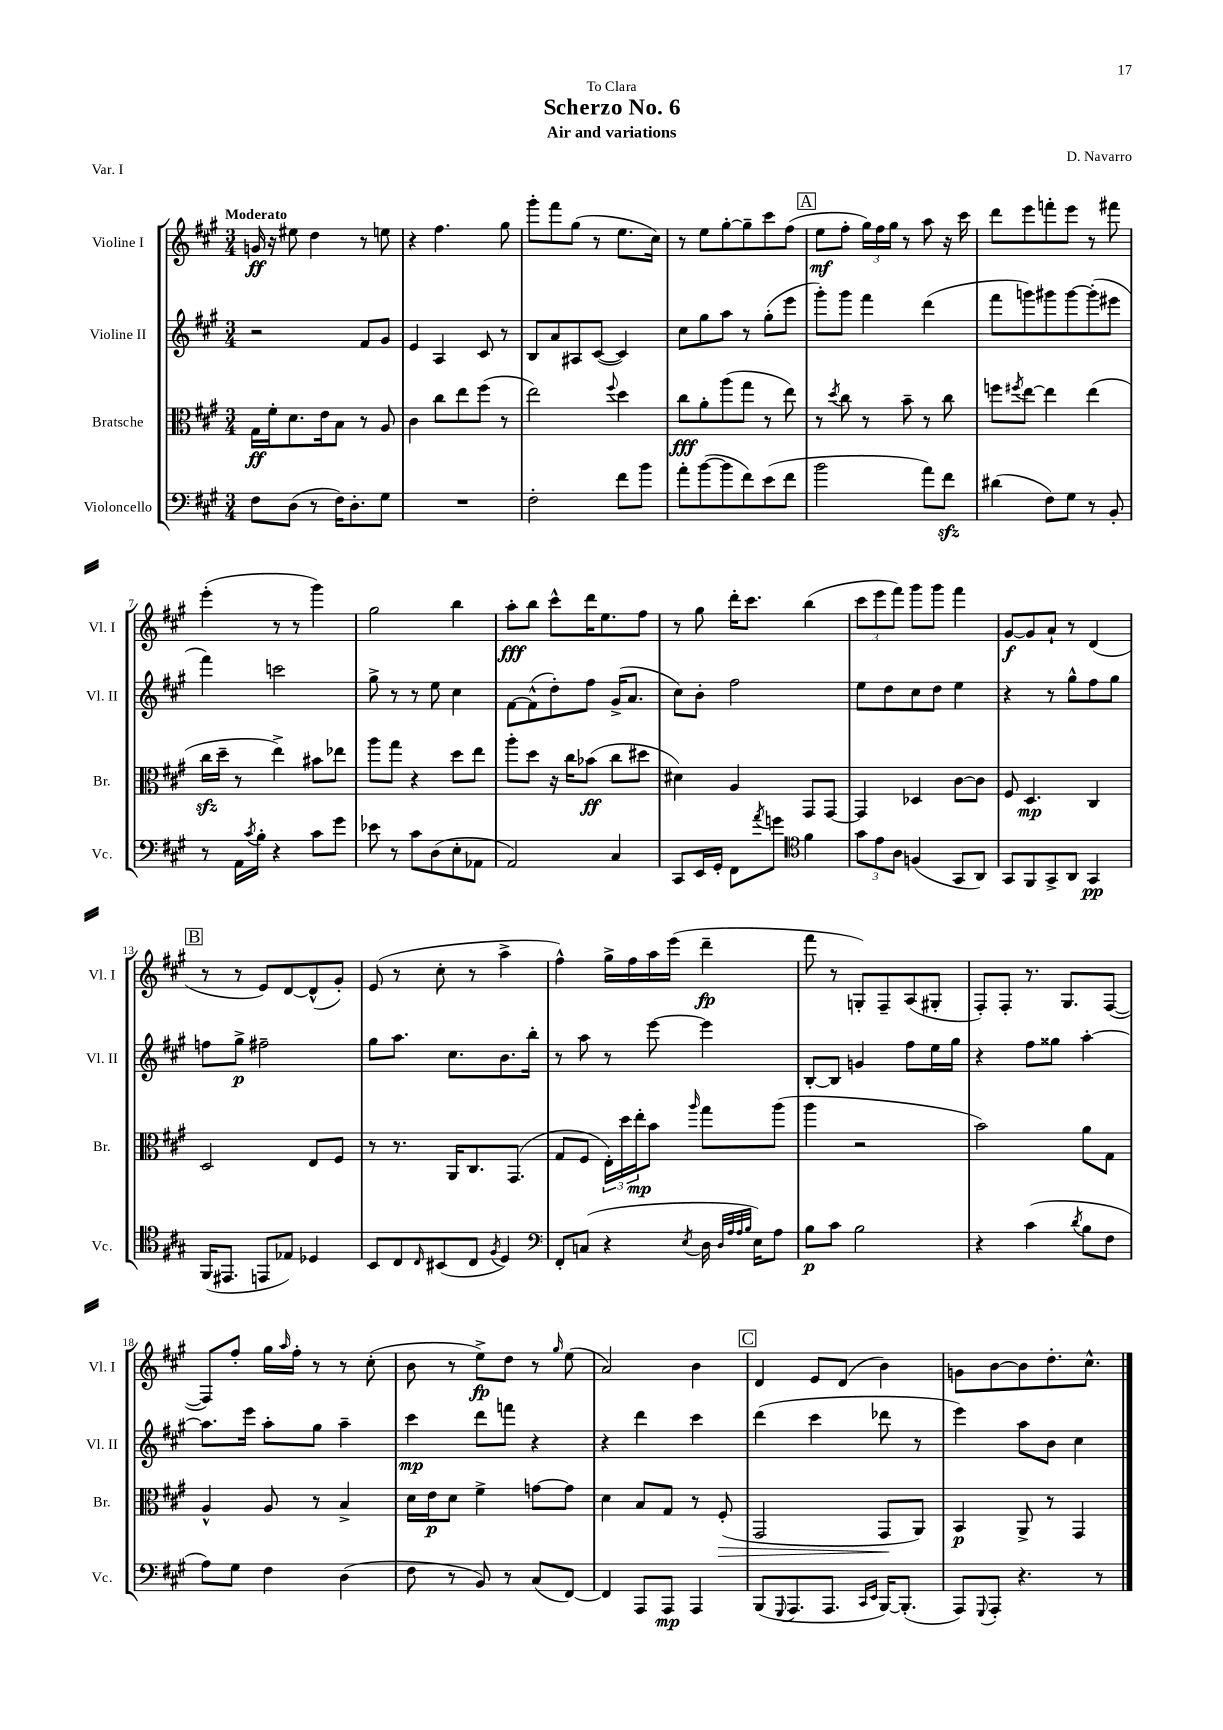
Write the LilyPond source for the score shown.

\header { title = "Scherzo No. 6" composer = "D. Navarro" subtitle = "Air and variations" dedication = "To Clara" piece = "Var. I" }
<<
\new StaffGroup <<
\new Staff = "s0" \with { instrumentName = "Violine I" shortInstrumentName = "Vl. I" } {
    \clef treble \key a \major \numericTimeSignature \time 3/4 \tempo "Moderato"
    g'16\ff r16 eis''8 d''4 r8 e''8 |
    r4 fis''4. gis''8 |
    gis'''8-. fis'''8 gis''8( r8 e''8. cis''16) |
    r8 e''8 gis''8~-. gis''8-- cis'''8 fis''8( |
    \mark \markup { \box "A" } e''8\mf fis''8-. \tuplet 3/2 { gis''16) fis''16 gis''16 } r8 a''8 r16 cis'''16 |
    d'''8 e'''8 f'''8-. e'''8 r8 fis'''8 |
    e'''4-.( r8 r8 gis'''4) |
    gis''2 b''4 |
    a''8-.\fff b''8 cis'''8-^ d'''16 e''8. fis''8 |
    r8 gis''8 d'''16-. cis'''8. b''4( |
    \tuplet 3/2 { cis'''8 e'''8 fis'''8) } gis'''8 gis'''8 fis'''4 |
    gis'8~\f gis'8 a'8-! r8 d'4( |
    \mark \markup { \box "B" } r8 r8 e'8) d'8~ d'8-^( gis'8-.) |
    e'8( r8 cis''8-. r8 a''4-> |
    fis''4-^) gis''16-> fis''16 a''16 e'''16( d'''4--\fp |
    fis'''8 r8 g8-.) fis8-- a8( gis8-. |
    fis8-.) fis8-. r8. gis8. fis8~( |
    fis8) fis''8-. gis''16 \grace { a''16 } fis''16-. r8 r8 cis''8-.( |
    b'8 r8 e''8->\fp) d''8 r8 \grace { gis''16 } e''8( |
    a'2) b'4 |
    \mark \markup { \box "C" } d'4 e'8 d'8( b'4) |
    g'8 b'8~ b'8 d''8.-. cis''8.-^ \bar "|." |
}
\new Staff = "s1" \with { instrumentName = "Violine II" shortInstrumentName = "Vl. II" } {
    \clef treble \key a \major \numericTimeSignature \time 3/4
    r2 fis'8 gis'8 |
    e'4 a4 cis'8 r8 |
    b8 a'8 ais8 cis'8~( cis'4) |
    cis''8 gis''8 a''8 r8 gis''8-.( e'''8 |
    \mark \markup { \box "A" } gis'''8-.) gis'''8 fis'''4 d'''4( |
    fis'''8 g'''8) gis'''8 gis'''8~ gis'''8-.( eis'''8 |
    fis'''4) c'''2 |
    gis''8-> r8 r8 e''8 cis''4 |
    fis'8~ fis'8-^( d''8-.) fis''8 gis'16->( a'8. |
    cis''8) b'8-. fis''2 |
    e''8 d''8 cis''8 d''8 e''4 |
    r4 r8 gis''8-^ fis''8 gis''8 |
    \mark \markup { \box "B" } f''8 gis''8->\p fis''2-- |
    gis''8 a''8. cis''8. b'8. b''16-. |
    r8 a''8 r8 e'''8~ e'''4 |
    b8~-. b8 g'4 fis''8 e''16 gis''16 |
    r4 fis''8 gisis''8 a''4~-. |
    a''8. e'''16 a''8-. gis''8 a''4-- |
    cis'''4\mp d'''8 f'''8 r4 |
    r4 d'''4 cis'''4 |
    \mark \markup { \box "C" } d'''4( cis'''4 des'''8 r8 |
    e'''4) a''8 b'8 cis''4 \bar "|." |
}
\new Staff = "s2" \with { instrumentName = "Bratsche" shortInstrumentName = "Br." } {
    \clef alto \key a \major \numericTimeSignature \time 3/4
    gis16\ff fis'16-. d'8. e'16 b8 r8 a8 |
    cis'4 cis''8 e''8 fis''8( r8 |
    e''2) \appoggiatura { fis''8 } d''4 |
    cis''8\fff a'8-. a''8( gis''8 r8 e''8) |
    \mark \markup { \box "A" } r8 \acciaccatura { d''8 } cis''8 r8 b'8-- r8 cis''8 |
    f''8 \acciaccatura { fis''8 } e''8~ e''4 e''4( |
    cis''16\sfz d''16-- r8 e''4->) bis'8 ees''8 |
    a''8 gis''8 r4 d''8 e''8 |
    a''8-. d''8 r16 cis''16 bes'8\ff( cis''8 dis''8 |
    dis'4) a4 gis,8 gis,8~ |
    gis,4 des4 cis'8~ cis'8 |
    fis8 d4.\mp cis4 |
    \mark \markup { \box "B" } d2 e8 fis8 |
    r8 r8. a,16 cis8. gis,8.( |
    gis8 fis8 \tuplet 3/2 { e16-.) d''16 e''16-.\mp } b'8 \grace { a''16 } gis''8 a''8( |
    a''4 r2 |
    b'2) a'8 gis8 |
    a4-^ a8 r8 b4-> |
    d'16 e'16\p d'8 fis'4-> g'8~ g'8 |
    d'4 b8 gis8 r8 fis8-.\>( |
    \mark \markup { \box "C" } gis,2 gis,8\! a,8) |
    b,4\p a,8-> r8 gis,4 \bar "|." |
}
\new Staff = "s3" \with { instrumentName = "Violoncello" shortInstrumentName = "Vc." } {
    \clef bass \key a \major \numericTimeSignature \time 3/4
    fis8 d8( r8 fis16) d8.-. gis8 |
    R2. |
    fis2-. fis'8 b'8 |
    a'8-. b'8~( b'8 fis'8) e'8( fis'8 |
    \mark \markup { \box "A" } b'2 a'8) fis'8\sfz |
    dis'4( fis8) gis8 r8 b,8-. |
    r8 a,16 \acciaccatura { cis'8 } b16-. r4 cis'8 gis'8 |
    ees'8 r8 cis'8 d8( e8-. aes,8 |
    a,2) cis4 |
    cis,8 e,16 gis,16-. fis,8 \acciaccatura { a'8 } g'8 \clef tenor fis'4 |
    \tuplet 3/2 { gis'8 e'8 a8 } f4( gis,8 a,8) |
    gis,8 fis,8 gis,8-> a,8 gis,4\pp |
    \mark \markup { \box "B" } fis,16( eis,8. e,8 ees8) des4 |
    b,8 cis8 \grace { cis16 } bis,8( cis8 \acciaccatura { fis8 } d4) |
    \clef bass fis,8-. c8( r4 \acciaccatura { e8 } d16 \grace { d32 a32 a32 b32 } e16) a8 |
    b8\p cis'8 b2 |
    r4 cis'4( \acciaccatura { d'8 } b8 fis8 |
    a8) gis8 fis4 d4( |
    fis8 r8 b,8) r8 cis8( fis,8~) |
    fis,4 a,,8 a,,8\mp a,,4 |
    \mark \markup { \box "C" } b,,8( \appoggiatura { gis,,8 } a,,8. a,,8. \grace { cis,16 e,16 } b,,16~) b,,8.-.( |
    a,,8) \appoggiatura { gis,,8 } a,,8-. r4. r8 \bar "|." |
}
>>
>>
